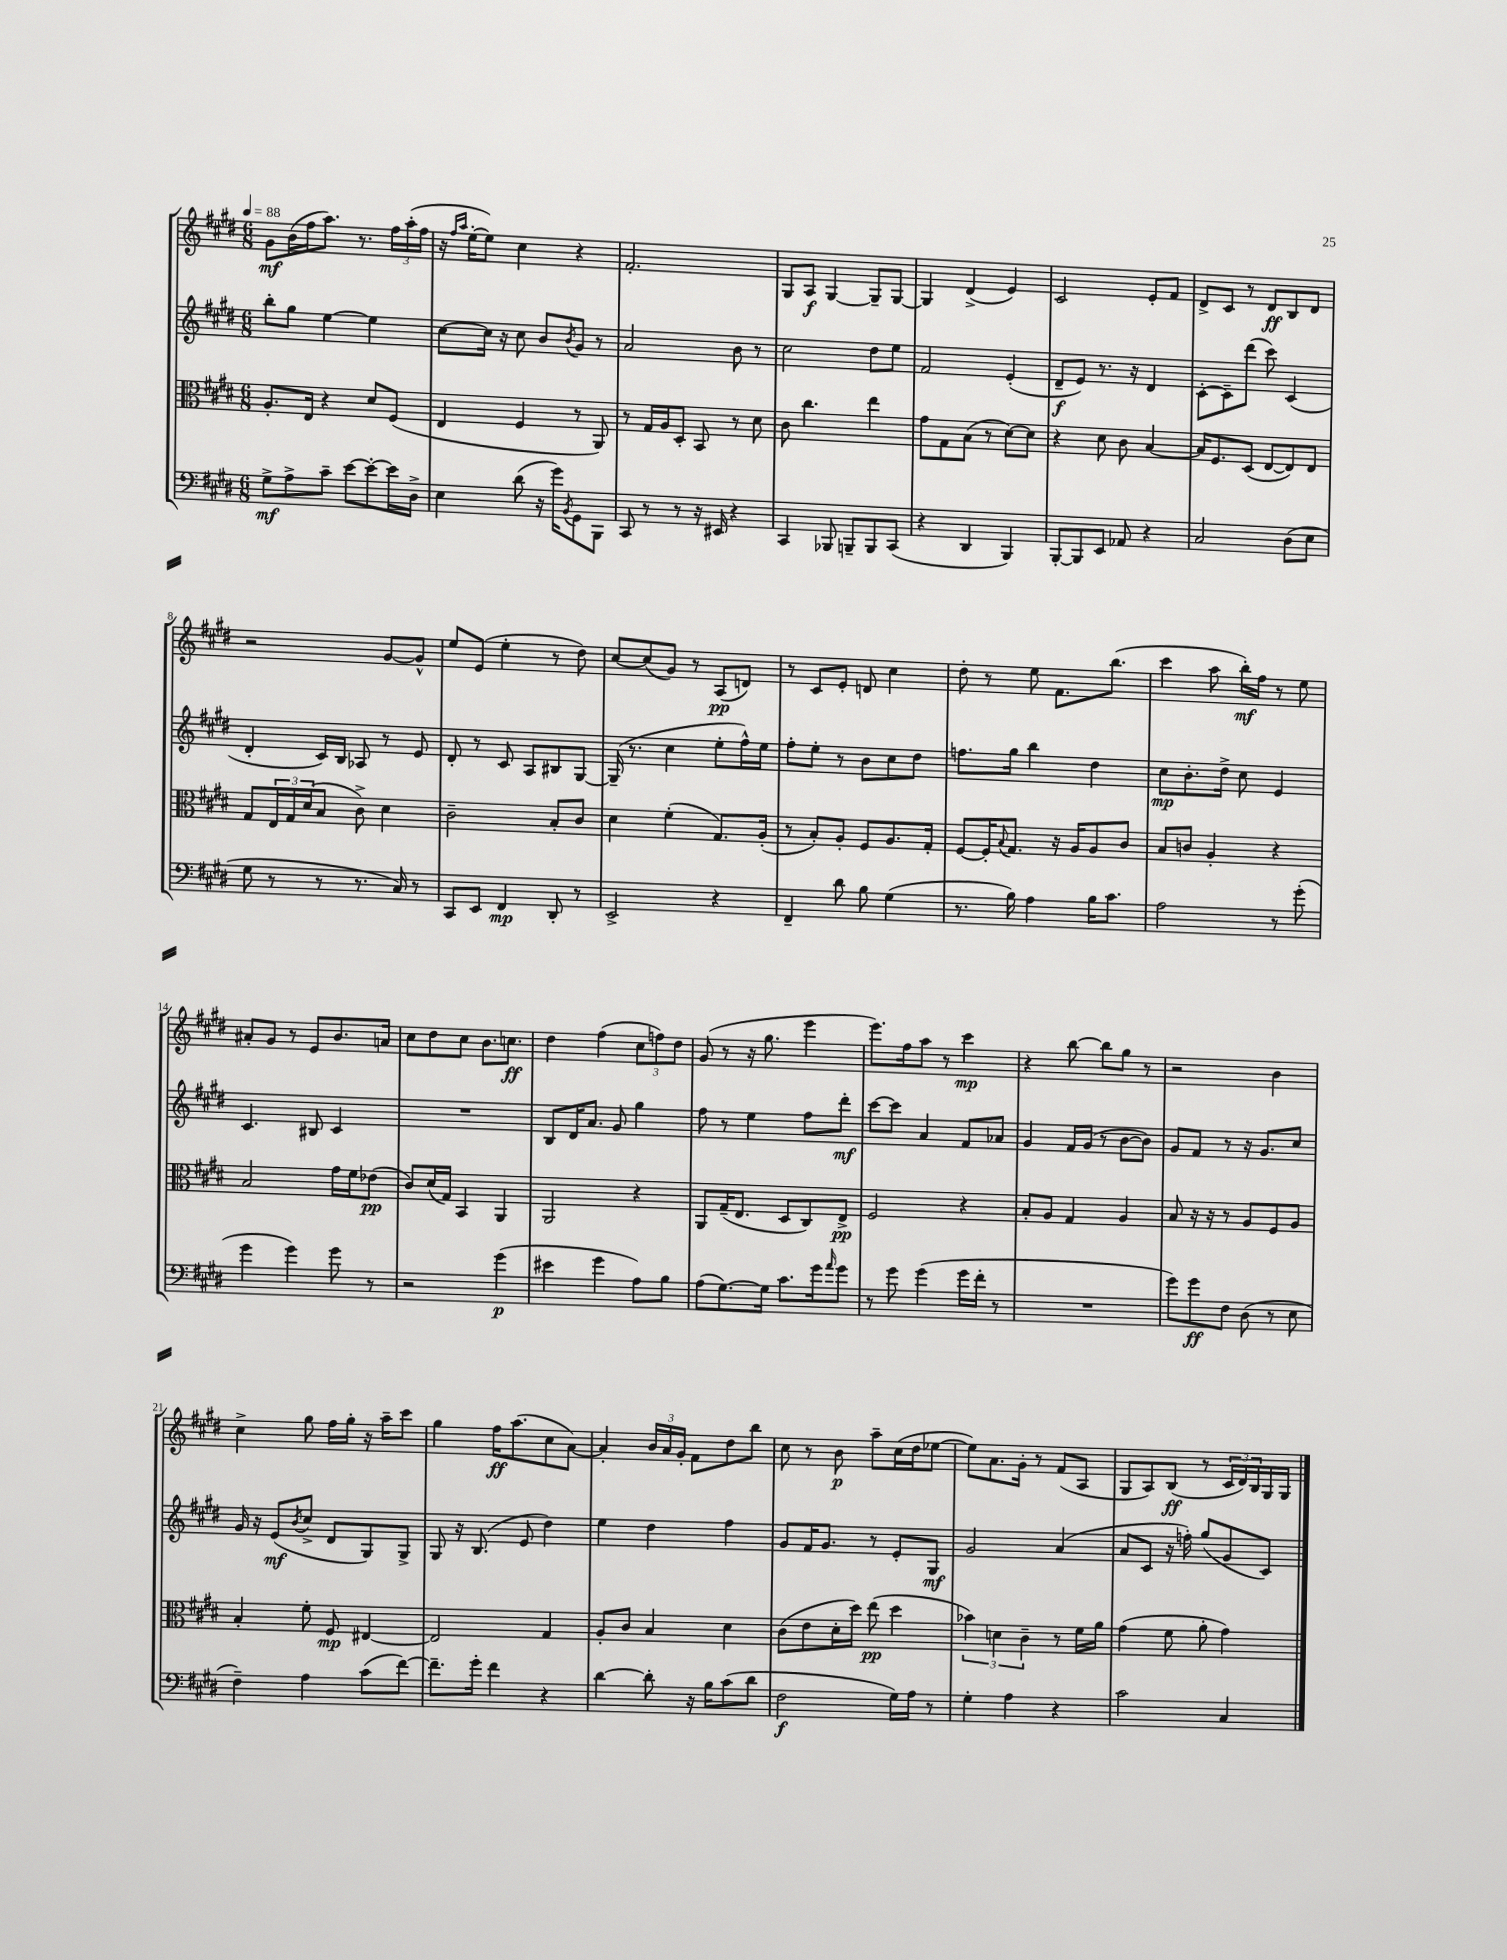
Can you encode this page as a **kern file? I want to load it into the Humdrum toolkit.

**kern	**kern	**kern	**kern
*staff4	*staff3	*staff2	*staff1
*clefF4	*clefC3	*clefG2	*clefG2
*k[f#c#g#d#]	*k[f#c#g#d#]	*k[f#c#g#d#]	*k[f#c#g#d#]
*M6/8	*M6/8	*M6/8	*M6/8
*MM88	*MM88	*MM88	*MM88
8G#^\L	8.A'/L	8bb'\L	8g#\L
8A^\	.	8gg#\J	(16b\L
.	16E/Jk	.	16ff#\J
8c#~\J	4r	[4ee\	8.aa\J)
[8e\L	.	.	.
.	.	.	8.r
8e'\_	8d#/L	4ee\]	.
16e\]L	(8F#/J	.	24ff#\LL
.	.	.	(24aa'\
16D#^\JJ	.	.	.
.	.	.	24ff#\JJ
=	=	=	=
4E\	4E/	[8cc#\L	16r
.	.	.	16qqff#/LL
.	.	.	16qqaa/JJ
.	.	.	[16ee'\LK
.	.	16cc#\]Jk	8ee\]J)
.	.	16r	.
(8d#\	4F#/	8cc#\	4cc#\
16r	.	8b/L	.
16g#\LK)	.	.	.
8qBB/	.	8qb/	.
8GG#\	8r	8g#/J	4r
8BBB\J	8AA/)	8r	.
=	=	=	=
8CC#/	8r	2a/	2.f#'/
8r	16G#/LL	.	.
.	16A/J	.	.
8r	8D#'/J	.	.
16r	8BB/	.	.
16EE#/	.	.	.
4r	8r	8b\	.
.	8d#\	8r	.
=	=	=	=
4CC#/	8c#\	2cc#\	8G#/L
.	4.cc#\	.	8A/J
8BBB-/	.	.	[4G#/
8BBB~/L	.	.	.
8BBB/	4ee\	8dd#\L	8G#~/]L
(8CC#/J	.	8ee\J	[8G#/J
=	=	=	=
4r	8g#\L	2f#/	4G#/]
.	8G#\	.	.
4DD#/	(8B\J	.	(4d#^/
.	8r	.	.
4BBB/)	[8d#\L)	(4e'/	4e/)
.	8d#\]J	.	.
=	=	=	=
[8BBB'/L	4r	8d#~/L	2c#/
8BBB/]	.	8e/J)	.
8EE/J	8d#\	8.r	.
8AA-/	8c#\	.	.
.	.	16r	.
4r	[4B/	4d#/	8e'/L
.	.	.	8f#/J
=	=	=	=
2C#/	16B/]LK	[8c#'\L	8d#^/L
.	8.F#/	.	.
.	.	8c#~\]	8c#/J
.	(8D#/J	(8ddd#\J	8r
.	[8E/L	8ccc#\)	8d#/L
(8D#\L	8E/])	(4c#/	8B/
8E\J	8E/J	.	8d#/J
=	=	=	=
8G#\	8G#/L	4d#'/	2r
8r	24E/L	.	.
.	24G#/	.	.
.	(24d#/J	.	.
8r	8B/J	16c#/LL)	.
.	.	16B/JJ	.
8.r	8c#^\)	8A-/	.
.	4d#\	8r	[8g#/L
16C#/)	.	.	.
8r	.	8e/	8g#^^/]J
=	=	=	=
8CC#/L	2c#~\	8d#'/	8ee/L
8EE/J	.	8r	(8e/J
4FF#/	.	8c#/	4ee'\
.	.	8A/L	.
8DD#'/	8B'/L	8B#/	8r
8r	8c#/J	[8G#/J	8dd#\)
=	=	=	=
2EE^/	4d#\	(16G#~/]	[8cc#/L
.	.	8.r	.
.	.	.	(8cc#/]
.	(4f#'\	4cc#\	8g#/J)
.	.	.	8r
4r	8.G#/L)	8ee'\L	(8A/L
.	.	16ff#^^\L)	8d/J)
.	(16A'/Jk	16ee\JJ	.
=	=	=	=
4FF#~/	8r	8ff#'\L	8r
.	8B'/L)	8ee'\J	8c#/L
8d#\	8A'/J	8r	8e'/J
8B\	8F#/L	8b\L	8d/
(4G#\	8.A/	8cc#\	4cc#\
.	.	8dd#\J	.
.	16G#'/Jk	.	.
=	=	=	=
8.r	[8F#/L	8.ff\L	8dd#'\
.	16F#'/]K	.	8r
.	8qqB/	.	.
16B\)	8.G#/J	16gg#\Jk	.
4A\	.	4bb\	8ee\
.	16r	.	8.f#\L
.	16A/LK	.	.
16B\LK	8A/	4dd#\	.
8.c#\J	.	.	(8.bb\J
.	8c#/J	.	.
=	=	=	=
2A\	8B/L	8cc#\L	4ccc#\
.	8c/J	8.b'\	.
.	4A'/	.	8aa\
.	.	16dd#^\Jk	.
.	.	8cc#\	16bb'\LL)
.	.	.	16ff#\JJ
8r	4r	4e/	8r
(8g#'\	.	.	8ee\
=	=	=	=
4g#\	2B/	4.c#/	8a#'/L
.	.	.	8g#/J
4g#\)	.	.	8r
.	.	8B#/	8e/L
8g#\	16g#\LL	4c#/	8.b/
.	16f#\J	.	.
8r	(8e-\J	.	.
.	.	.	16a/Jk
=	=	=	=
2r	8c#/L)	2.r	8cc#\L
.	(16d#/L	.	8dd#\
.	16G#/JJ)	.	.
.	4BB/	.	8cc#\J
.	.	.	8.b\L
(4g#\	4AA/	.	.
.	.	.	8.cc\J
=	=	=	=
4e#\	2AA/	8B/L	4dd#\
.	.	16d#/K	.
.	.	8.a/J	.
4g#\	.	.	(4ff#\
.	.	8g#/	.
8A\L)	4r	4gg#\	12cc#\L
.	.	.	12ff\)
8B\J	.	.	.
.	.	.	12dd#\J
=	=	=	=
(8A\L	8AA/L	8ff#\	(8g#/
[8.G#\)	(16G#~/K	8r	8r
.	8.E/J	.	.
.	.	4ee\	16r
16G#\]Jk	.	.	8.gg#\
8.c#\L	8D#/L	.	.
.	8C#/)	8ff#\L	4eee\
16g#\k	.	.	.
16qqa/	.	.	.
8g#\J	8E^/J	8ddd#'\J	.
=	=	=	=
8r	2F#/	[8ccc#\L	8.eee\L)
8g#\	.	8ccc#\]J	.
.	.	.	16ff#\k
(4g#\	.	4a/	8aa\J
.	.	.	8r
16g#\LL	4r	8f#/L	4ccc#\
16f#'\JJ	.	.	.
8r	.	8a-/J	.
=	=	=	=
2.r	8B'/L	4g#/	4r
.	8A/J	.	.
.	4G#/	16f#/LL	[8bb\
.	.	(16g#/JJ	.
.	.	8r	8bb\]L
.	4A/	[8b\L	8gg#\J
.	.	8b\]J)	8r
=	=	=	=
8g#\L)	8B/	8g#/L	2r
8g#\	16r	8f#/J	.
.	16r	.	.
8F#\J	8r	8r	.
(8D#\	8A/L	16r	.
.	.	8.g#/L	.
8r	8F#/	.	4b\
8E\	8A/J	8cc#/J	.
=	=	=	=
4F#~\)	4B'/	16g#/	4cc#^\
.	.	16r	.
.	.	(8e/L	.
.	.	8qb/	.
4A\	8f#'\	8cc#^/J	8gg#\
.	8F#/	8d#/L	16ff#\LL
.	.	.	16gg#'\JJ
(8c#\L	[4E#/	8G#/)	16r
.	.	.	16aa~\LK
[8f#\J)	.	8G#^/J	8ccc#\J
=	=	=	=
8.f#~\]L	2E#/]	8G#/	4gg#\
.	.	16r	.
16g#'\Jk	.	(8.B/	.
4f#\	.	.	16ff#\LK
.	.	.	(8.aa\
.	.	8e/	.
4r	4G#/	4dd#\)	8cc#\
.	.	.	[8a\J)
=	=	=	=
[4d#\	8A'/L	4ee\	4a'/]
.	8c#/J	.	.
8d#'\]	4B/	4dd#\	24b/LL
.	.	.	24a/
.	.	.	24g#'/JJ
16r	.	.	8f#\L
16B\LK	.	.	.
(8c#\	4d#\	4ff#\	8dd#\
8d#\J	.	.	8bb\J
=	=	=	=
2F#\	(8c#\L	8g#/L	8cc#\
.	8e\	16f#/K	8r
.	.	8.g#/J	.
.	16d#'\L	.	8b\
.	16dd#\JJ)	.	.
.	(8ee\	8r	8aa~\L
16G#\LL)	4dd#\	8e'/L	(16cc#\L
16A\JJ	.	.	16dd#\J
8r	.	8G#/J	[8ee-\J
=	=	=	=
4G#'\	6b-\)	2g#/	8ee-\]L)
.	.	.	8.a\
.	6d\	.	.
4A\	.	.	.
.	.	.	16g#'\Jk
.	6c#~\	.	.
.	.	.	8r
4r	8r	(4a/	(8f#/L
.	16f#\LL	.	8A/J
.	16a\JJ	.	.
=	=	=	=
2c#\	(4g#\	8a/L	8G#/L
.	.	8c#/J	8A/)
.	8f#\	16r	(8B/J
.	.	16ff'\)	.
.	8a'\	(8gg#/L	8r
4C#/	4g#\)	8g#/	24c#/LL
.	.	.	24d#/)
.	.	.	24B/
.	.	8c#/J)	16G#/
.	.	.	16G#/JJ
==	==	==	==
*-	*-	*-	*-
